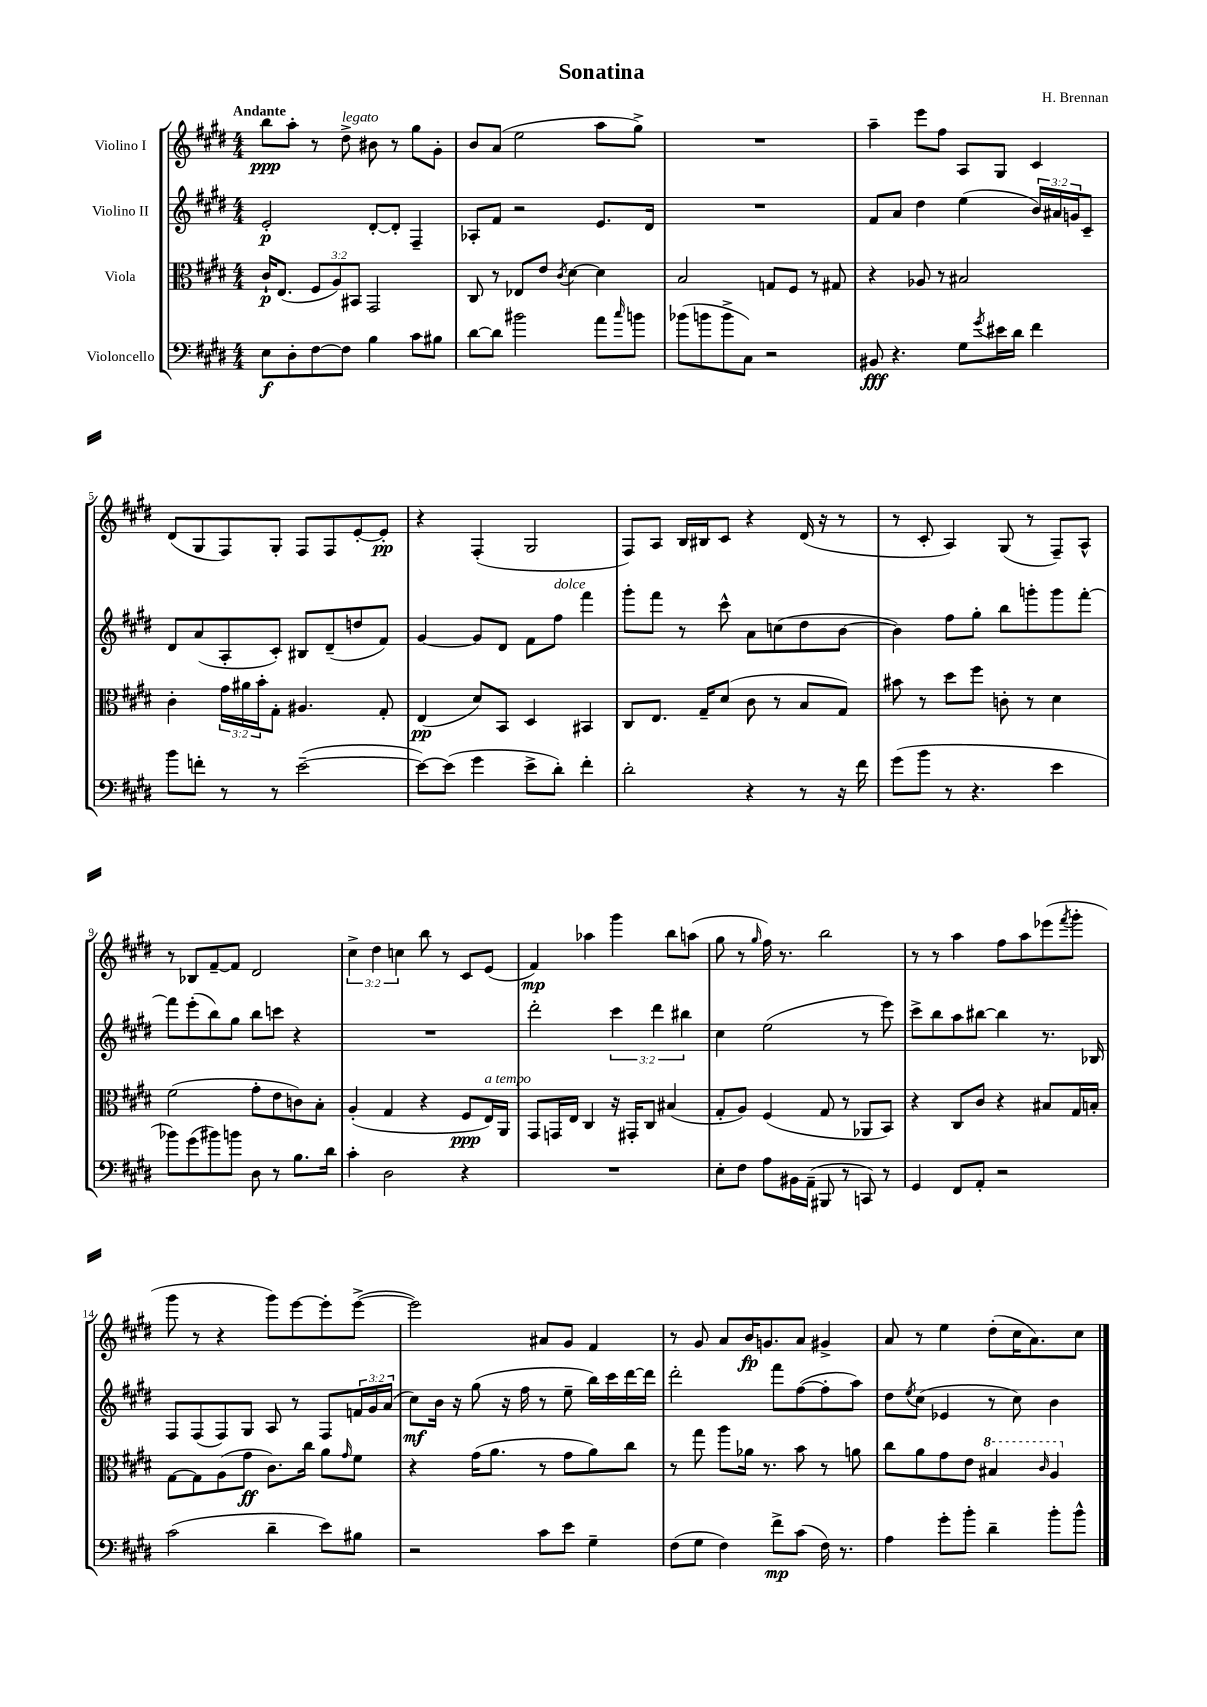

**kern	**dynam	**kern	**dynam	**kern	**dynam	**kern	**dynam
*part4	*part4	*part3	*part3	*part2	*part2	*part1	*part1
*staff4	*staff4	*staff3	*staff3	*staff2	*staff2	*staff1	*staff1
*I"Violoncello	*	*I"Viola	*	*I"Violino II	*	*I"Violino I	*
*clefF4	*	*clefC3	*	*clefG2	*	*clefG2	*
*k[f#c#g#d#]	*	*k[f#c#g#d#]	*	*k[f#c#g#d#]	*	*k[f#c#g#d#]	*
*M4/4	*	*M4/4	*	*M4/4	*	*M4/4	*
=1	=1	=1	=1	=1	=1	=1	=1
!	!	!	!	!	!	!LO:TX:a:B:t=Andante	!
8E\L	f	16c#`/KL	p	2e'/	p	8bb\L	ppp
.	.	(8.E/J	.	.	.	.	.
8D#'\	.	.	.	.	.	8aa'\J	.
[8F#\	.	12F#/L	.	.	.	8r	.
.	.	12A/)	.	.	.	.	.
!	!	!	!	!	!	!LO:TX:a:i:t=legato	!
8F#\J]	.	.	.	.	.	8dd#^\	.
.	.	12BB#X/J	.	.	.	.	.
4B\	.	2GG#/	.	[8d#'/L	.	8b#X\	.
.	.	.	.	8d#'/J]	.	8r	.
8c#\L	.	.	.	4F#~/	.	8gg#\L	.
8B#X\J	.	.	.	.	.	8g#'\J	.
=2	=2	=2	=2	=2	=2	=2	=2
[8d#\L	.	8C#/	.	8A-X'/L	.	8b/L	.
8d#\J]	.	8r	.	8f#/J	.	(8a/J	.
2b#X\	.	8E-X/L	.	2r	.	2ee\	.
.	.	8e/J	.	.	.	.	.
.	.	8qc#/	.	.	.	.	.
.	.	[4d#\	.	.	.	.	.
8a\L	.	4d#\]	.	8.e/L	.	8aa\L	.
16qqcc#/	.	.	.	.	.	.	.
8bn\J	.	.	.	.	.	8gg#^\J)	.
.	.	.	.	16d#/Jk	.	.	.
=3	=3	=3	=3	=3	=3	=3	=3
(8b-X\L	.	2B/	.	1r	.	1r	.
8bn\	.	.	.	.	.	.	.
8b^\	.	.	.	.	.	.	.
8C#\J)	.	.	.	.	.	.	.
2r	.	8Gn/L	.	.	.	.	.
.	.	8F#/J	.	.	.	.	.
.	.	8r	.	.	.	.	.
.	.	8G#X/	.	.	.	.	.
=4	=4	=4	=4	=4	=4	=4	=4
8BB#X/	fff	4r	.	8f#/L	.	4aa~\	.
4.r	.	.	.	8a/J	.	.	.
.	.	8A-X/	.	4dd#\	.	8eee\L	.
.	.	8r	.	.	.	8ff#\J	.
8G#\L	.	2B#X/	.	(4ee\	.	8A/L	.
8qg#/	.	.	.	.	.	.	.
16e#X\L	.	.	.	.	.	8G#/J	.
16d#\JJ	.	.	.	.	.	.	.
4f#\	.	.	.	24b/LL)	.	4c#/	.
.	.	.	.	24a#X/	.	.	.
.	.	.	.	24gn/J	.	.	.
.	.	.	.	8c#~/J	.	.	.
!!LO:LB:g=z
=5	=5	=5	=5	=5	=5	=5	=5
8b\L	.	4c#'\	.	8d#/L	.	(8d#/L	.
8fn'\J	.	.	.	(8a/	.	8G#/	.
8r	.	24g#\LL	.	8A'/	.	8F#/)	.
.	.	24a#X\	.	.	.	.	.
.	.	24b'\J	.	.	.	.	.
8r	.	8G#'\J	.	8c#'/J)	.	8G#'/J	.
([2e~\	.	4.A#X/	.	8B#X/L	.	8F#/L	.
.	.	.	.	(8d#~/	.	8F#/	.
.	.	.	.	8ddn/	.	[8e'/	.
.	.	8G#'/	.	8f#/J)	.	8e'/J]	pp
=6	=6	=6	=6	=6	=6	=6	=6
8e\L_)	.	(4E/	pp	[4g#/	.	4r	.
(8e\J]	.	.	.	.	.	.	.
4g#\	.	8d#/L)	.	8g#/L]	.	(4F#'/	.
.	.	8BB/J	.	8d#/J	.	.	.
8e^\L	.	4D#/	.	8f#\L	.	2G#/	.
!	!	!	!	!LO:TX:a:i:t=dolce	!	!	!
8d#'\J)	.	.	.	8ff#\J	.	.	.
4f#'\	.	4BB#X/	.	4fff#\	.	.	.
=7	=7	=7	=7	=7	=7	=7	=7
2d#'\	.	8C#/L	.	8ggg#'\L	.	8F#/L)	.
.	.	8.E/J	.	8fff#\J	.	8A/J	.
.	.	.	.	8r	.	16B/LL	.
.	.	16G#~/KL	.	.	.	16B#X/J	.
.	.	(8d#/J	.	8ccc#^^\	.	8c#/J	.
4r	.	8c#\	.	8a\L	.	4r	.
.	.	8r	.	(8ccn\	.	.	.
8r	.	8B/L	.	8dd#\	.	(16d#/	.
.	.	.	.	.	.	16r	.
16r	.	8G#/J)	.	[8b\J	.	8r	.
16f#\	.	.	.	.	.	.	.
=8	=8	=8	=8	=8	=8	=8	=8
(8g#\L	.	8b#X\	.	4b\])	.	8r	.
8b\J	.	8r	.	.	.	8c#'/	.
8r	.	8dd#\L	.	8ff#\L	.	4A/)	.
4.r	.	8ff#\J	.	8gg#'\J	.	.	.
.	.	8cn'\	.	8bb\L	.	(8G#/	.
.	.	8r	.	8gggn'\	.	8r	.
4e\	.	4d#\	.	8ggg\	.	8F#~/L)	.
.	.	.	.	[8fff#'\J	.	8A^^/J	.
!!LO:LB:g=z
=9	=9	=9	=9	=9	=9	=9	=9
8b-X\L)	.	(2f#\	.	8fff#\L]	.	8r	.
(8g#\	.	.	.	(8eee'\	.	8B-X/L	.
8b#X\)	.	.	.	8bb\)	.	[8f#~/	.
8bn\J	.	.	.	8gg#\J	.	8f#/J]	.
8D#\	.	8g#'\L	.	8bb\L	.	2d#/	.
8r	.	8e\	.	8cccn\J	.	.	.
8.B\L	.	8cn\)	.	4r	.	.	.
.	.	8B'\J	.	.	.	.	.
16d#\Jk	.	.	.	.	.	.	.
=10	=10	=10	=10	=10	=10	=10	=10
4c#'\	.	(4A'/	.	1r	.	6cc#^\	.
.	.	.	.	.	.	6dd#\	.
2D#\	.	4G#/	.	.	.	.	.
.	.	.	.	.	.	6ccn\	.
.	.	4r	.	.	.	8bb\	.
.	.	.	.	.	.	8r	.
4r	.	8F#/L	ppp	.	.	8c#/L	.
!	!	!LO:TX:a:i:t=a tempo	!	!	!	!	!
.	.	16E/L)	.	.	.	(8e/J	.
.	.	16AA/JJ	.	.	.	.	.
=11	=11	=11	=11	=11	=11	=11	=11
1r	.	8GG#/L	.	2ddd#'\	.	4f#/)	mp
.	.	16GGn/L	.	.	.	.	.
.	.	16E/JJ	.	.	.	.	.
.	.	4C#/	.	.	.	4aa-X\	.
.	.	16r	.	6ccc#\	.	4ggg#\	.
.	.	16GG#X'/KL	.	.	.	.	.
.	.	8C#/J	.	.	.	.	.
.	.	.	.	6ddd#\	.	.	.
.	.	(4B#X/	.	.	.	8bb\L	.
.	.	.	.	6bb#X\	.	.	.
.	.	.	.	.	.	(8aan\J	.
=12	=12	=12	=12	=12	=12	=12	=12
8E'\L	.	8G#'/L	.	4cc#\	.	8gg#\	.
8F#\J	.	8A/J)	.	.	.	8r	.
.	.	.	.	.	.	16qqgg#/	.
8A\L	.	(4F#/	.	(2ee\	.	16ff#\)	.
.	.	.	.	.	.	8.r	.
16BB#X\L	.	.	.	.	.	.	.
(16AA~\JJ	.	.	.	.	.	.	.
8BBB#X/	.	8G#/	.	.	.	2bb\	.
8r	.	8r	.	.	.	.	.
8CCn/)	.	8AA-X/L	.	8r	.	.	.
8r	.	8BB/J)	.	8eee\)	.	.	.
=13	=13	=13	=13	=13	=13	=13	=13
4GG#/	.	4r	.	8ccc#^\L	.	8r	.
.	.	.	.	8bb\	.	8r	.
8FF#/L	.	8C#/L	.	8aa\	.	4aa\	.
8AA'/J	.	8c#/J	.	[8bb#X\J	.	.	.
2r	.	4r	.	4bb#\]	.	8ff#\L	.
.	.	.	.	.	.	8aa\	.
.	.	8B#X/L	.	8.r	.	(8eee-X\	.
.	.	.	.	.	.	8qfff#/	.
.	.	16G#/L	.	.	.	8ggg#'\J	.
.	.	16Bn'/JJ	.	16B-X/	.	.	.
!!LO:LB:g=z
=14	=14	=14	=14	=14	=14	=14	=14
(2c#\	.	[8G#\L	.	8F#/L	.	8ggg#\	.
.	.	8G#\]	.	(8F#/	.	8r	.
.	.	(8A\	.	8F#/)	.	4r	.
.	.	8g#\J	ff	8G#/J	.	.	.
4d#~\	.	8.c#\L)	.	8A/	.	8ggg#\L)	.
.	.	.	.	8r	.	[8eee\	.
.	.	16cc#\Jk	.	.	.	.	.
8e\L)	.	8a\L	.	8F#/L	.	8eee'\]	.
.	.	16qqg#/	.	.	.	.	.
8B#X\J	.	8f#\J	.	24fn/L	.	([8eee^\J	.
.	.	.	.	24g#/	.	.	.
.	.	.	.	(24a/JJ	.	.	.
=15	=15	=15	=15	=15	=15	=15	=15
2r	.	4r	.	8cc#\L)	mf	2eee\])	.
.	.	.	.	16b\Jk	.	.	.
.	.	.	.	16r	.	.	.
.	.	(16g#\KL	.	(8gg#\	.	.	.
.	.	8.a\J	.	.	.	.	.
.	.	.	.	16r	.	.	.
.	.	.	.	16ff#\	.	.	.
8c#\L	.	8r	.	8r	.	8a#X/L	.
8e\J	.	8g#\L	.	8ee~\	.	8g#/J	.
4G#~\	.	8a\)	.	16bb\LL)	.	4f#/	.
.	.	.	.	16ccc#\	.	.	.
.	.	8cc#\J	.	[16ddd#\	.	.	.
.	.	.	.	16ddd#\JJ]	.	.	.
=16	=16	=16	=16	=16	=16	=16	=16
(8F#\L	.	8r	.	2ddd#'\	.	8r	.
8G#\J	.	8gg#\	.	.	.	8g#/	.
4F#\)	.	8aa\L	.	.	.	8a/L	.
.	.	16a-X\Jk	.	.	.	16b/K	fp
.	.	8.r	.	.	.	8.gn/	.
8f#^\L	mp	.	.	8fff#\L	.	.	.
(8c#\J	.	8b\	.	([8ff#\	.	8a/J	.
16F#\)	.	8r	.	8ff#'\]	.	4g#X^/	.
8.r	.	.	.	.	.	.	.
.	.	8an\	.	8aa\J)	.	.	.
=17	=17	=17	=17	=17	=17	=17	=17
4A\	.	8cc#\L	.	8dd#\L	.	8a/	.
.	.	.	.	8qee/	.	.	.
.	.	8a\	.	(8cc#\J	.	8r	.
8g#'\L	.	8g#\	.	4e-X/	.	4ee\	.
8b'\J	.	8e\J	.	.	.	.	.
*	*	*8va	*	*	*	*	*
4d#~\	.	4b#X/	.	8r	.	(8dd#'\L	.
.	.	.	.	8cc#\)	.	16cc#\K	.
.	.	.	.	.	.	8.a\)	.
.	.	16qqcc#/	.	.	.	.	.
8b'\L	.	4a/	.	4b\	.	.	.
8b^^\J	.	.	.	.	.	8cc#\J	.
*	*	*X8va	*	*	*	*	*
==	==	==	==	==	==	==	==
*-	*-	*-	*-	*-	*-	*-	*-
